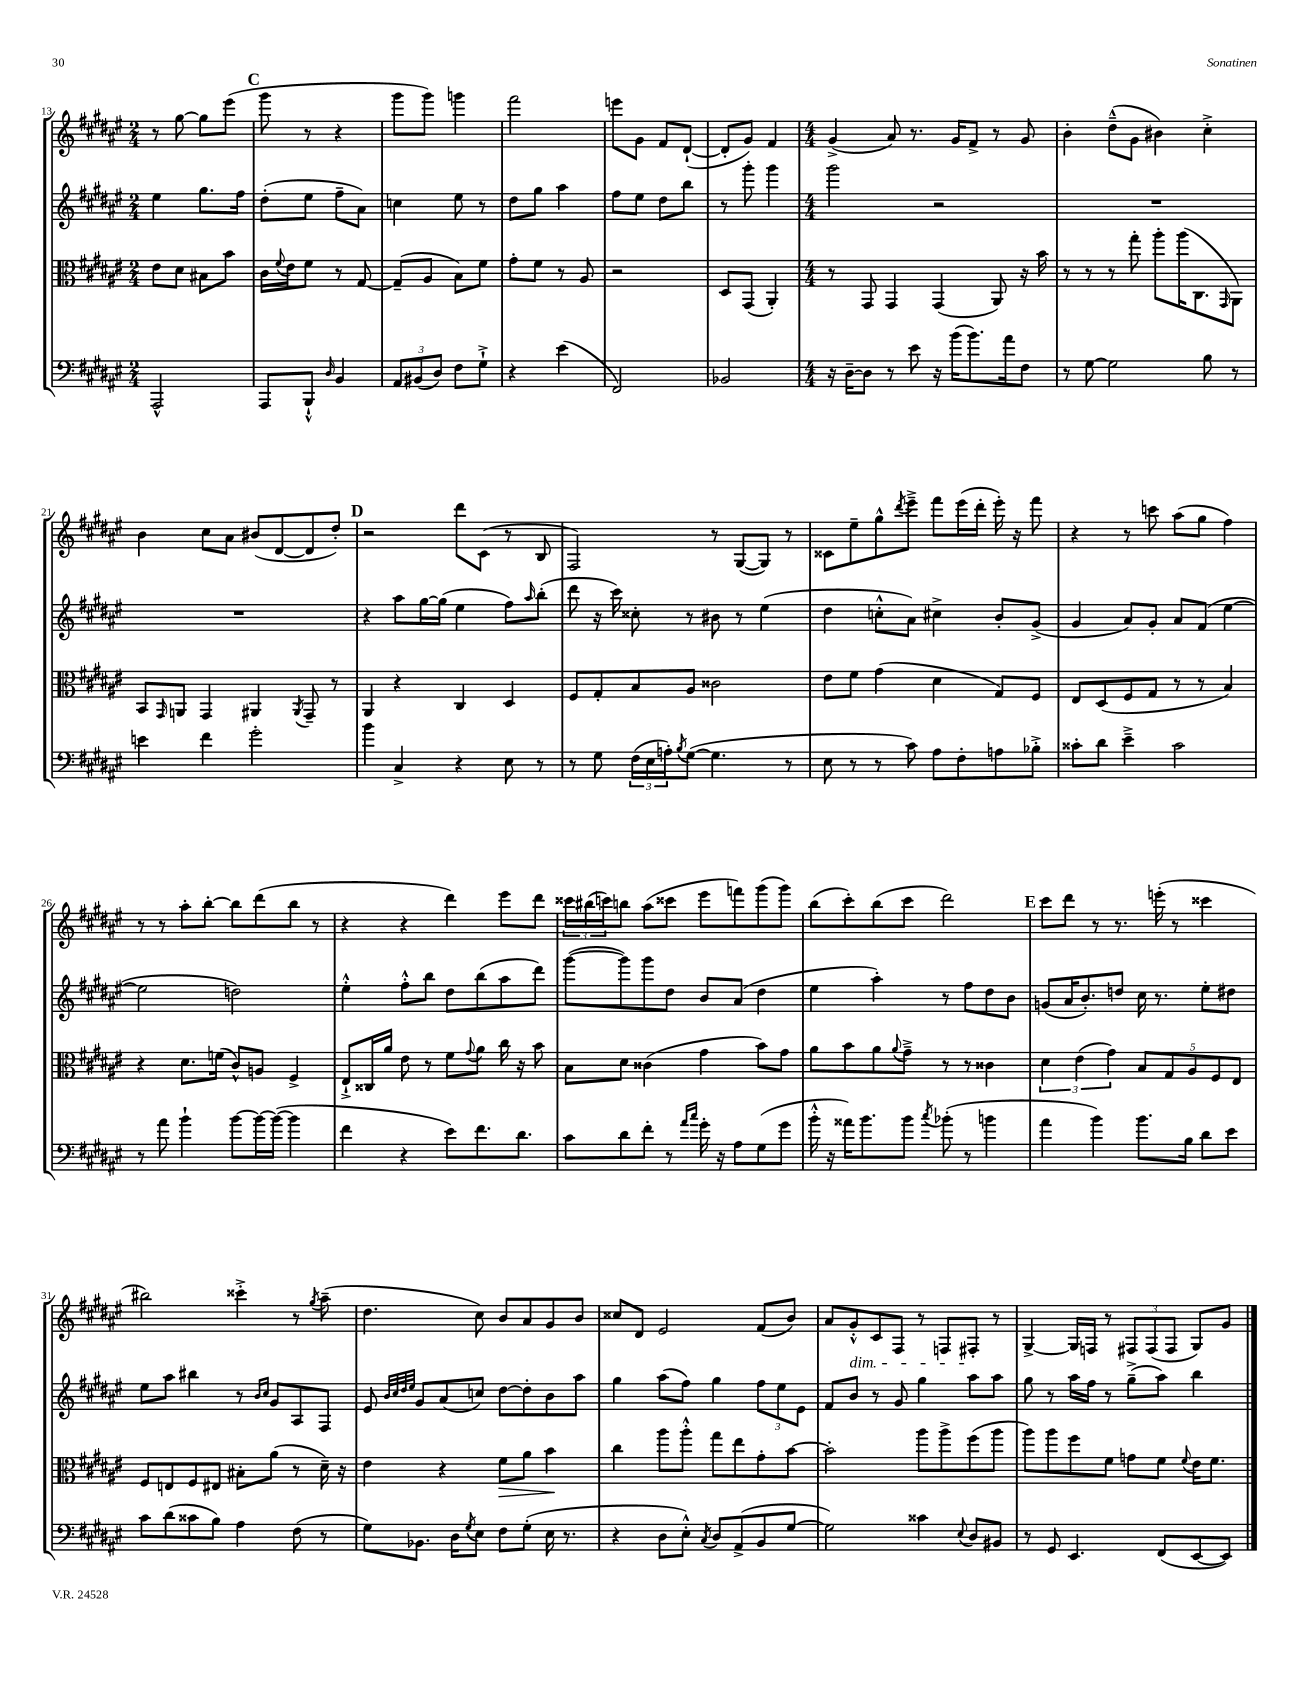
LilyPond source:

<<
\new StaffGroup <<
\new Staff = "s0" {
    \clef treble \key fis \major \numericTimeSignature \time 2/4
    r8 gis''8~ gis''8 eis'''8( |
    \mark \markup { \bold "C" } gis'''8 r8 r4 |
    gis'''8 gis'''8) g'''4 |
    fis'''2 |
    e'''8 gis'8 fis'8 dis'8~-!( |
    dis'8-. gis'8) fis'4 |
    \numericTimeSignature \time 4/4 gis'4->( ais'8) r8. gis'16 fis'8-> r8 gis'8 |
    b'4-. dis''8---^( gis'8 bis'4) cis''4-.-> |
    b'4 cis''8 ais'8 bis'8( dis'8~ dis'8 dis''8-.) |
    \mark \markup { \bold "D" } r2 dis'''8 cis'8( r8 b8 |
    fis2) r8 gis8~( gis8) r8 |
    cisis'8 eis''8-- gis''8-^ \acciaccatura { dis'''8 } eis'''8---> fis'''8 eis'''16( dis'''16-. eis'''16-.) r16 fis'''8 |
    r4 r8 c'''8 ais''8( gis''8 fis''4) |
    r8 r8 ais''8-. b''8~-. b''8 dis'''8( b''8 r8 |
    r4 r4 dis'''4) eis'''8 dis'''8 |
    \tuplet 3/2 { cisis'''16 bis''16( c'''16) } b''8 ais''8( cisis'''8 eis'''8 f'''8) gis'''8( gis'''8) |
    b''8( cis'''8-.) b''8( cis'''8 dis'''2) |
    \mark \markup { \bold "E" } cis'''8 dis'''8 r8 r8. e'''16-.( r8 cisis'''4 |
    bis''2) cisis'''4-.-> r8 \acciaccatura { gis''8 } ais''8--( |
    dis''4. cis''8) b'8 ais'8 gis'8 b'8 |
    cisis''8 dis'8 eis'2 fis'8( b'8) |
    ais'8 gis'8-.-^\dim cis'8 fis8 r8 f8 fis8-.\! r8 |
    gis4~-> gis16 f16 r8 \tuplet 3/2 { fis8 fis8( fis8 } gis8) gis'8 \bar "|." |
}
\new Staff = "s1" {
    \clef treble \key fis \major \numericTimeSignature \time 2/4
    eis''4 gis''8. fis''16 |
    \mark \markup { \bold "C" } dis''8-.( eis''8 fis''8-- ais'8) |
    c''4 eis''8 r8 |
    dis''8 gis''8 ais''4 |
    fis''8 eis''8 dis''8 b''8 |
    r8 gis'''8-. gis'''4 |
    \numericTimeSignature \time 4/4 gis'''2 r2 |
    R1 |
    R1 |
    \mark \markup { \bold "D" } r4 ais''8 gis''16~ gis''16( eis''4 fis''8) \grace { ais''16 } b''8-.( |
    dis'''8 r16 cis'''16) cisis''8-. r8 bis'8 r8 eis''4( |
    dis''4 c''8-.-^ ais'8) cis''4-> b'8-. gis'8->( |
    gis'4 ais'8) gis'8-. ais'8 fis'8( eis''4~ |
    eis''2 d''2) |
    eis''4-.-^ fis''8-.-^ b''8 dis''8 b''8( ais''8 dis'''8) |
    gis'''8~( gis'''8) gis'''8 dis''8 b'8 ais'8( dis''4 |
    eis''4 ais''4-.) r8 fis''8 dis''8 b'8 |
    \mark \markup { \bold "E" } g'8( ais'16 b'8.-.) d''8 cis''16 r8. eis''8-. dis''8 |
    eis''8 ais''8 bis''4 r8 \grace { b'16 cis''16 } gis'8 ais8 fis8 |
    eis'8 \grace { b'32 cis''32 dis''32 eis''32 } gis'8 ais'8( c''8) dis''8~ dis''8-. b'8 ais''8 |
    gis''4 ais''8( fis''8) gis''4 \tuplet 3/2 { fis''8 eis''8 eis'8 } |
    fis'8 b'8 r8 gis'8 gis''4 ais''8 ais''8 |
    gis''8 r8 ais''16 fis''16 r8 gis''8--->( ais''8) b''4 \bar "|." |
}
\new Staff = "s2" {
    \clef alto \key fis \major \numericTimeSignature \time 2/4
    eis'8 dis'8 bis8 b'8 |
    \mark \markup { \bold "C" } cis'16 \appoggiatura { fis'8 } eis'16 fis'8 r8 gis8~ |
    gis8--( ais8 b8) fis'8 |
    gis'8-. fis'8 r8 ais8 |
    r2 |
    dis8 gis,8( ais,4-.) |
    \numericTimeSignature \time 4/4 r8 gis,8 gis,4 gis,4( ais,8) r16 b'16 |
    r8 r8 r8 gis''8-. ais''8-. ais''16( cis8. \grace { gis,16 } ais,8) |
    b,8 \grace { gis,16 } a,8 gis,4 ais,4 \acciaccatura { ais,8 } gis,8-- r8 |
    \mark \markup { \bold "D" } ais,4 r4 cis4 dis4 |
    fis8 gis8-. b8 ais8 cisis'2 |
    eis'8 fis'8 gis'4( dis'4 gis8) fis8 |
    eis8 dis8( fis8 gis8 r8 r8 b4) |
    r4 dis'8. f'16( cis'8-^) a8 fis4-> |
    eis8-!-> cisis16 ais'16 eis'8 r8 fis'8 \appoggiatura { gis'8 } ais'8 cis''16 r16 b'8 |
    b8 dis'8 cisis'4( gis'4 b'8) gis'8 |
    ais'8 b'8 ais'8 \appoggiatura { ais'8 } gis'8---> r8 r8 cisis'4 |
    \mark \markup { \bold "E" } \tuplet 3/2 { dis'4 eis'4( gis'4) } \tuplet 5/4 { b8 gis8 ais8 fis8 eis8 } |
    fis8 e8 fis8 eis8 bis8-. ais'8( r8 dis'16--) r16 |
    eis'4 r4 fis'8\> ais'8 b'4\! |
    cis''4 ais''8 ais''8-.-^ gis''8 eis''8 gis'8-. b'8~ |
    b'2-. ais''8 ais''8-> fis''8( ais''8 |
    ais''8) ais''8 fis''8 fis'8 g'8 fis'8 \appoggiatura { fis'8 } eis'16 fis'8. \bar "|." |
}
\new Staff = "s3" {
    \clef bass \key fis \major \numericTimeSignature \time 2/4
    ais,,2-^ |
    \mark \markup { \bold "C" } ais,,8 b,,8-!-^ \grace { dis16 } b,4 |
    \tuplet 3/2 { ais,8 bis,8( dis8) } fis8 gis8-!-> |
    r4 eis'4( |
    fis,2) |
    bes,2 |
    \numericTimeSignature \time 4/4 r16 dis16~-- dis8 r8 eis'8 r16 b'16( b'8.) ais'16 fis8 |
    r8 gis8~ gis2 b8 r8 |
    e'4 fis'4 gis'2-. |
    \mark \markup { \bold "D" } b'4 cis4-> r4 eis8 r8 |
    r8 gis8 \tuplet 3/2 { fis16( eis16 a16-.) } \acciaccatura { b8 } gis8~( gis4. r8 |
    eis8 r8 r8 cis'8) ais8 fis8-. a8 bes8-.-> |
    cisis'8-. dis'8 eis'4---> cisis'2 |
    r8 ais'8 b'4-! b'8~ b'16~ b'16~( b'4 |
    fis'4 r4 eis'8) fis'8. dis'8. |
    cis'8 dis'8 fis'8-. r8 \grace { ais'16 cis''16 } gis'16-. r16 ais8 gis8( gis'8 |
    b'16-.-^ r16 aisis'16) b'8. b'8 \acciaccatura { cis''8 } bes'8-.( r8 b'4 |
    \mark \markup { \bold "E" } ais'4 b'4) b'8. b16 dis'8 eis'8 |
    cis'8 dis'8( cisis'8 b8) ais4 fis8( r8 |
    gis8) bes,8. dis16 \acciaccatura { gis8 } eis8 fis8 gis8-.( eis16 r8. |
    r4 dis8 eis8-.-^) \acciaccatura { cis8 } dis8 ais,8->( b,8 gis8~ |
    gis2) cisis'4 \appoggiatura { eis8 } dis8 bis,8 |
    r8 gis,8 eis,4. fis,8( eis,8~ eis,8) \bar "|." |
}
>>
>>
\layout { \context { \Score currentBarNumber = #13 } }
